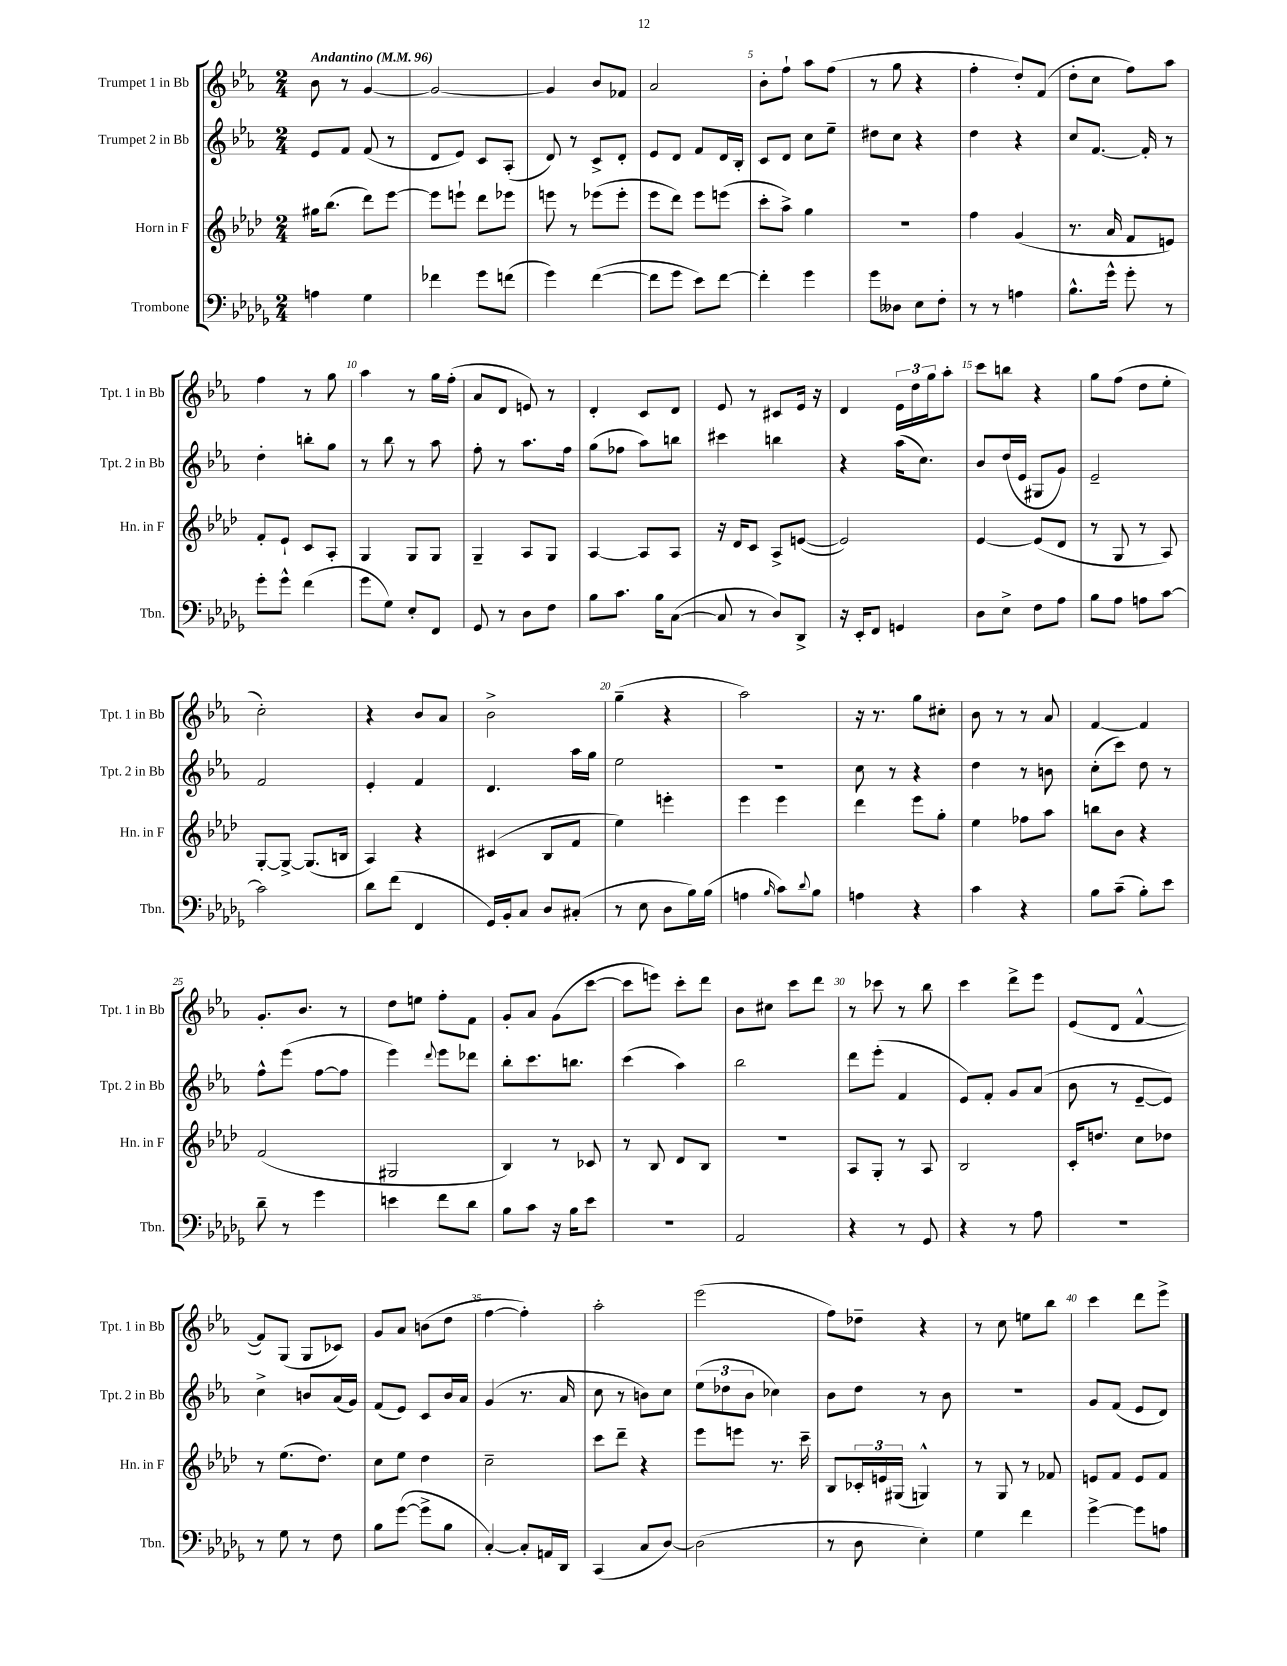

**kern	**kern	**kern	**kern
*staff4	*staff3	*staff2	*staff1
*clefF4	*clefG2	*clefG2	*clefG2
*k[b-e-a-d-g-]	*k[b-e-a-d-]	*k[b-e-a-]	*k[b-e-a-]
*M2/4	*M2/4	*M2/4	*M2/4
*MM96	*MM96	*MM96	*MM96
4A	16gg#	8e-	8b-
.	(8.bb-	.	.
.	.	8f	8r
4G-	8ddd-)	(8f	[4g
.	[8eee-	8r	.
=	=	=	=
4f-	8eee-]	8d	2g_
.	8eee`	8e-)	.
8g-	8ddd-	8c	.
(8f	8eee-	(8A-'	.
=	=	=	=
4g-)	8eee	8d)	4g]
.	8r	8r	.
([4f	(8eee-	8c^	8b-
.	8eee-'	8d'	8f-
=	=	=	=
8f]	8eee-	8e-	2a-
8g-	8ddd-)	8d	.
8e-)	8eee-	8f	.
[8f	(8eee	16d	.
.	.	16B-'	.
=	=	=	=
4f']	8ccc'	8c	8b-'
.	8aa-^)	8d	8ff`
4g-	4gg	8cc	8aa-
.	.	8ee-~	(8ff
=	=	=	=
8g-	2r	8dd#	8r
8D--	.	8cc	8gg
8E-	.	4r	4r
8F'	.	.	.
=	=	=	=
8r	4ff	4dd	4ff'
8r	.	.	.
4A	(4g	4r	8dd')
.	.	.	(8f
=	=	=	=
8.B-^^	8.r	8cc	8dd'
.	.	[8.f	8cc
16g-^^	16a-	.	.
8g-'	8f	.	8ff)
.	.	16f']	.
8r	8e)	8r	8aa-
=	=	=	=
8g-'	8f'	4dd'	4ff
8g-^^	8e-`	.	.
(4f	8c	8bb'	8r
.	8A-'	8gg	8gg
=	=	=	=
8g-	4G	8r	4aa-
8G-)	.	8bb-	.
8E-'	8G	8r	8r
8FF	8G	8aa-	16gg
.	.	.	(16ff'
=	=	=	=
8GG-	4G~	8ff'	8a-
8r	.	8r	8d
8D-	8A-	8.aa-	8e)
8F	8G	.	8r
.	.	16ff	.
=	=	=	=
8B-	[4A-	(8gg	4d'
8.c	.	8ff-	.
.	8A-]	8aa-)	8c
16B-	.	.	.
([8C	8A-	8bb	8d
=	=	=	=
8C]	16r	4ccc#	8e-
.	16d-	.	.
8r	8c	.	8r
8D-)	8A-^	4bb	8c#
8DD-^	([8e	.	16e-
.	.	.	16r
=	=	=	=
16r	2e])	4r	4d
16EE-'	.	.	.
8FF	.	.	.
4GG	.	(16aa-	24e-
.	.	.	24dd
.	.	8.cc)	.
.	.	.	24gg
.	.	.	8aa-'
=	=	=	=
8D-	[4e-	8b-	8ccc
8E-^	.	(16dd	8bb
.	.	16e-	.
8F	(8e-]	8G#	4r
8A-	8d-	8g)	.
=	=	=	=
8B-	8r	2e-~	8gg
8A-	8G	.	(8ff
8A	8r	.	8dd
[8c	8A-)	.	8ee-'
=	=	=	=
2c]	[8G'	2f	2cc')
.	8G^_	.	.
.	(8.G]	.	.
.	16B	.	.
=	=	=	=
8d-	4A-)	4e-'	4r
(8f	.	.	.
4FF	4r	4f	8b-
.	.	.	8a-
=	=	=	=
16GG-)	(4c#	4.d	2b-^
16BB-'	.	.	.
8C	.	.	.
8D-	8B-	.	.
(8C#'	8f	16aa-	.
.	.	16gg	.
=	=	=	=
8r	4ee-)	2ee-	(4gg~
8E-	.	.	.
8D-	4eee'	.	4r
16B-)	.	.	.
(16B-	.	.	.
=	=	=	=
4A	4eee-	2r	2aa-)
16qqB-	.	.	.
8c)	4eee-	.	.
8qqd-	.	.	.
8B-	.	.	.
=	=	=	=
4A	4ddd-	8cc	16r
.	.	.	8.r
.	.	8r	.
4r	8eee-	4r	8gg
.	8gg'	.	8cc#'
=	=	=	=
4c	4ee-	4dd	8b-
.	.	.	8r
4r	8ff-	8r	8r
.	8aa-	8b	8a-
=	=	=	=
8B-	8bb	(8cc'	[4f
(8c~	8b-	8ccc)	.
8B-')	4r	8dd	4f]
8e-	.	8r	.
=	=	=	=
8d-~	(2f	8ff^^	8.g'
8r	.	(8eee-	.
.	.	.	8.b-
4g-	.	[8ff	.
.	.	8ff]	8r
=	=	=	=
4e	2G#	4eee-)	8dd
.	.	.	8ee
.	.	8qqddd	.
8f	.	8eee-	8ff'
8d-	.	8ddd-	8f
=	=	=	=
8B-	4B-)	8bb-'	8g'
8c	.	8.ccc	8a-
16r	8r	.	(8g
16B-	.	8.bb	.
8e-	8c-	.	[8ccc
=	=	=	=
2r	8r	(4ccc	8ccc]
.	8B-	.	8eee)
.	8d-	4aa-)	8ccc'
.	8B-	.	8ddd
=	=	=	=
2AA-	2r	2bb-	8b-
.	.	.	8cc#
.	.	.	8ccc
.	.	.	8ddd
=	=	=	=
4r	8A-	8ddd	8r
.	8G'	(8eee-'	8ccc-
8r	8r	4f	8r
8GG-	8A-	.	8bb-
=	=	=	=
4r	2B-	8e-)	4ccc
.	.	8f'	.
8r	.	8g	8ddd^
8A-	.	(8a-	8eee-
=	=	=	=
2r	16c'	8b-	(8e-
.	8.dd	.	.
.	.	8r	8d
.	8cc	[8e-~	[4f^^
.	8dd-	8e-])	.
=	=	=	=
8r	8r	4cc^	8f])
8G-	(8.ee-	.	(8G
8r	.	8b	8G
.	8.dd-)	.	.
8F	.	(16a-	8c-)
.	.	16g)	.
=	=	=	=
8B-	8cc	(8f	8g
([8g-	8ee-	8e-)	8a-
8g-^]	4dd-	8c	(8b
8B-	.	16b-	8dd
.	.	16a-	.
=	=	=	=
[4C')	2cc~	(4g	[4ff
8C']	.	8.r	4ff'])
16AA	.	.	.
16DD-	.	16a-	.
=	=	=	=
(4CC	8ccc	8cc	2aa-'
.	8ddd-~	8r	.
8C	4r	8b)	.
[8D-)	.	8cc	.
=	=	=	=
(2D-]	8eee-	(12ee-	(2eee-
.	.	12dd-	.
.	8eee	.	.
.	.	12b-	.
.	8.r	4cc-)	.
.	16ccc~	.	.
=	=	=	=
8r	8B-	8b-	8ff)
8D-	24c-'	8dd	8dd-~
.	24e	.	.
.	(24G#	.	.
4E-')	4G^^)	8r	4r
.	.	8b-	.
=	=	=	=
4G-	8r	2r	8r
.	8G	.	8cc
4f	8r	.	8ee
.	8f-	.	8bb-
=	=	=	=
[4g-^	8e	8g	4ccc
.	8f	(8f	.
8g-]	8e	8e-	8ddd
8A	8f	8d)	8eee-^
==	==	==	==
*-	*-	*-	*-
